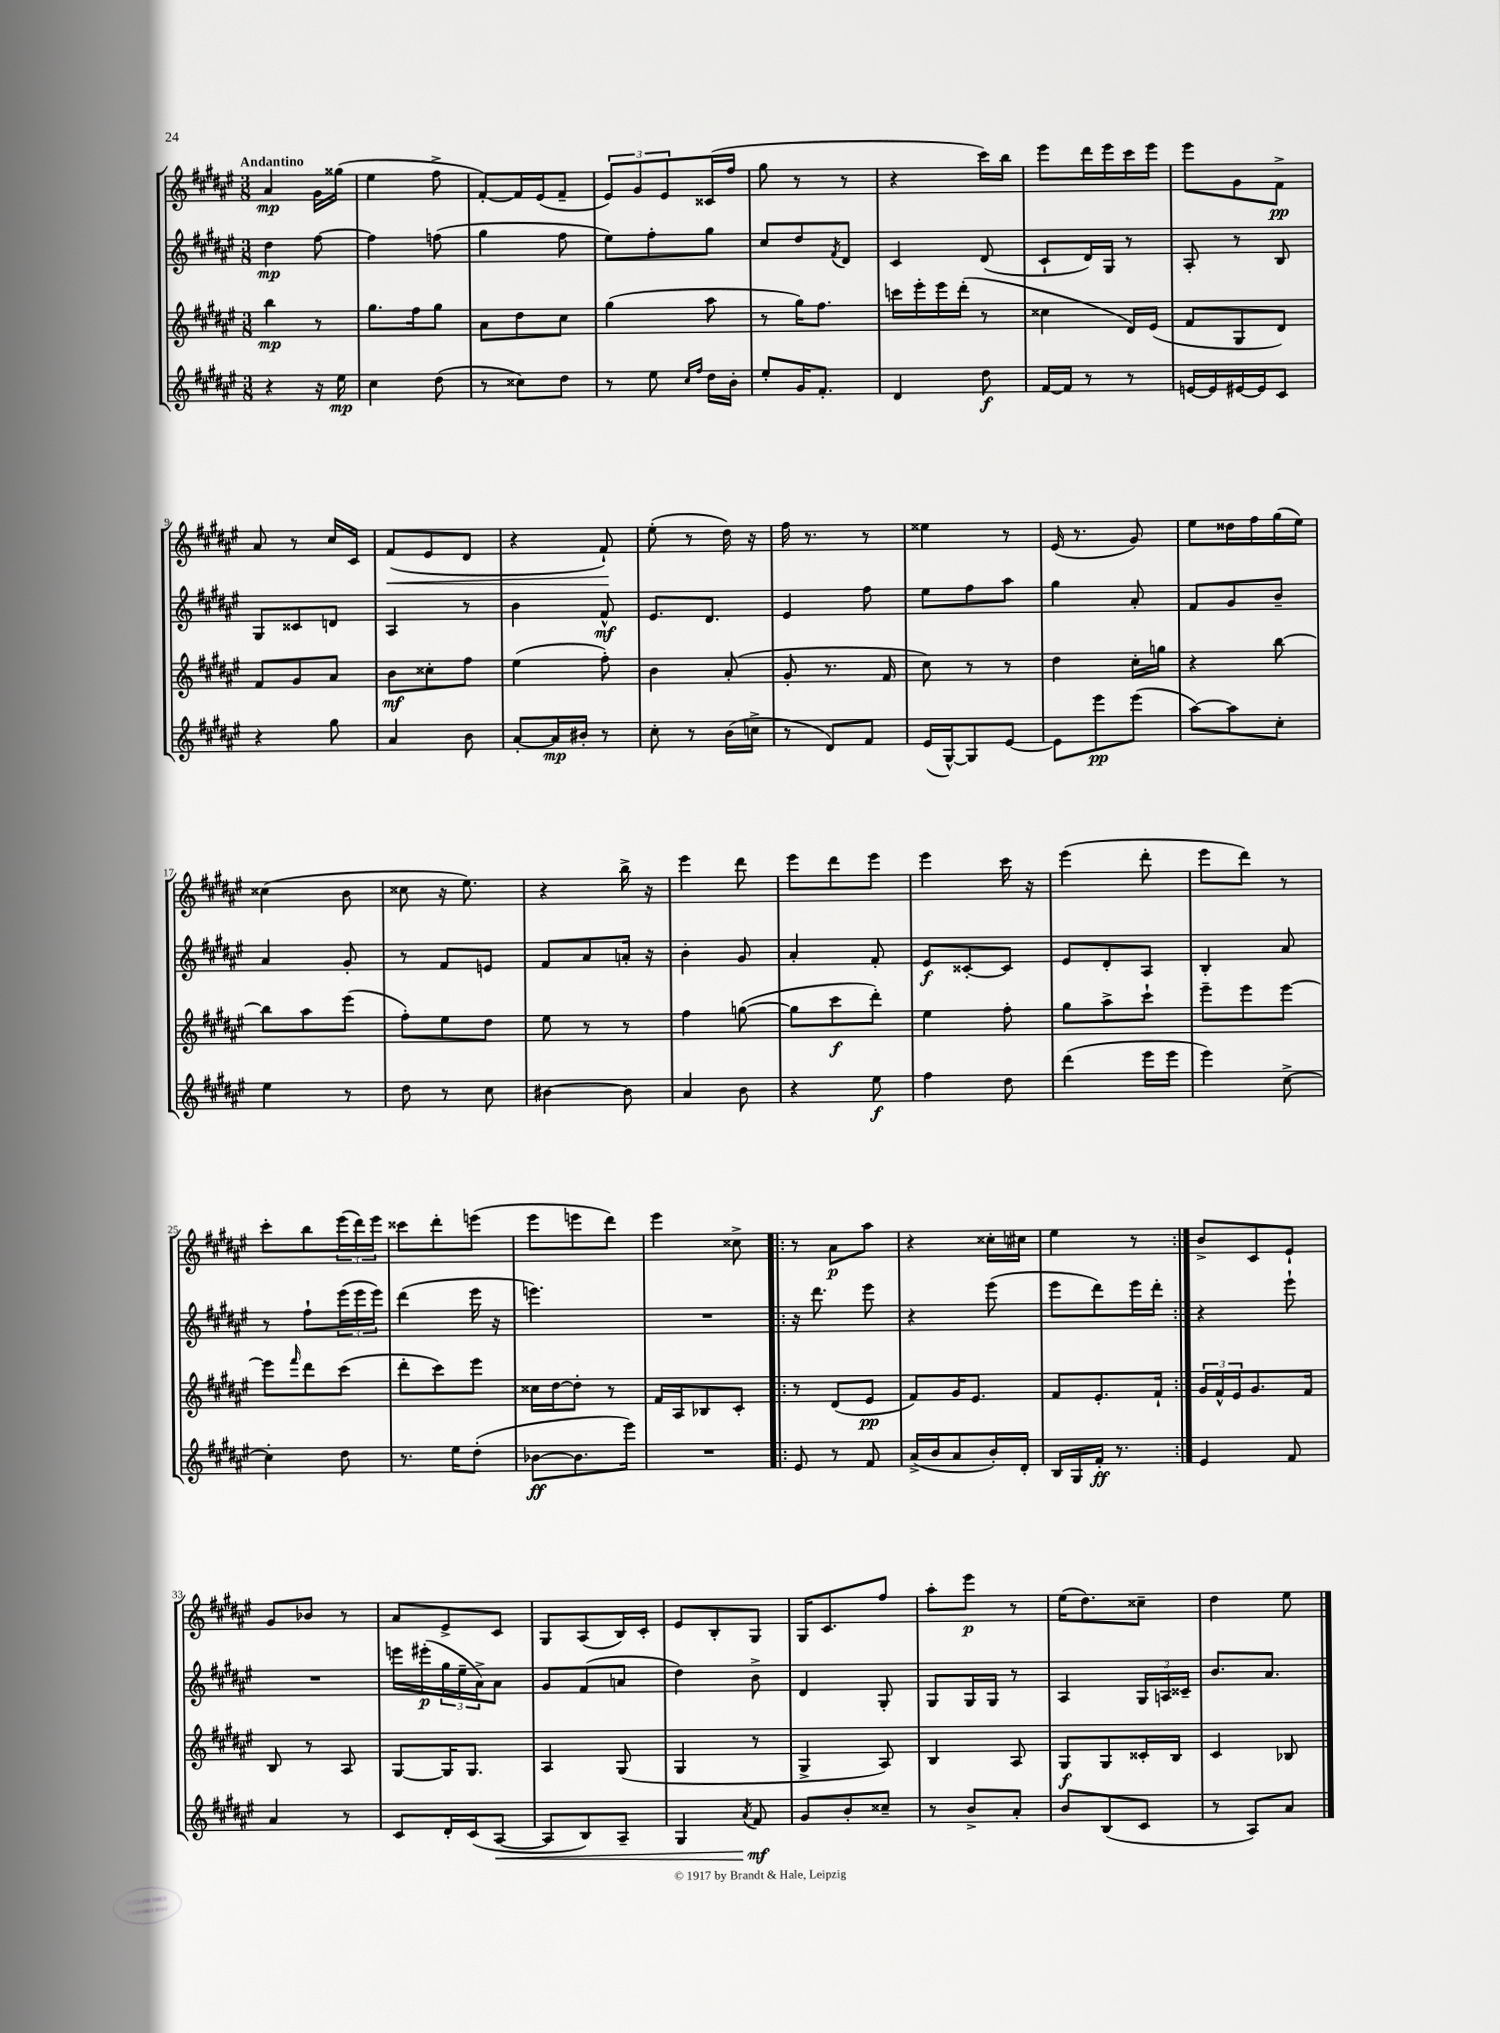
<<
\new StaffGroup <<
\new Staff = "s0" {
    \clef treble \key fis \major \numericTimeSignature \time 3/8 \tempo "Andantino"
    ais'4\mp gis'16 gisis''16( |
    eis''4 fis''8-> |
    fis'8~-.) fis'16 eis'16( fis'8-- |
    \tuplet 3/2 { eis'8) gis'8 eis'8 } cisis'16( fis''16 |
    gis''8 r8 r8 |
    r4 cis'''16) b''16 |
    eis'''8 dis'''16 eis'''16 cis'''16 eis'''16 |
    eis'''8 gis'8 fis'8->\pp |
    ais'8 r8 cis''16 cis'16 |
    fis'8\<( eis'8 dis'8 |
    r4 fis'8-!\!) |
    eis''8-.( r8 dis''16) r16 |
    fis''16 r8. r8 |
    eisis''4 r8 |
    eis'16( r8. gis'8) |
    eis''8 disis''16 fis''16 gis''16( eis''16) |
    cisis''4( b'8 |
    cisis''8 r16 eis''8.) |
    r4 b''16-> r16 |
    eis'''4 dis'''8 |
    eis'''8 dis'''8 eis'''8 |
    eis'''4 cis'''16 r16 |
    eis'''4( dis'''8-. |
    eis'''8 dis'''8) r8 |
    cis'''8-. b''8 \tuplet 3/2 { eis'''16( dis'''16) eis'''16 } |
    cisis'''8 dis'''8-. e'''8( |
    eis'''8 e'''8 dis'''8) |
    eis'''4 cisis''8-> |
    \repeat volta 2 { r8 ais'8\p ais''8 |
    r4 cisis''16-. cis''16 |
    eis''4 r8 | }
    b'8-> cis'8 eis'8-! |
    gis'8 bes'8 r8 |
    ais'8 eis'8-> cis'8 |
    gis8 ais8( b16) cis'16-. |
    eis'8 b8-. gis8 |
    gis16 cis'8. fis''8 |
    ais''8-. eis'''8\p r8 |
    eis''16( dis''8.) cisis''8-- |
    dis''4 eis''8 \bar "|." |
}
\new Staff = "s1" {
    \clef treble \key fis \major \numericTimeSignature \time 3/8
    dis''4\mp fis''8~ |
    fis''4 f''8( |
    gis''4 fis''8 |
    eis''8) fis''8-. gis''8 |
    cis''8 dis''8 \acciaccatura { fis'8 } dis'8 |
    cis'4 dis'8( |
    cis'8-! dis'16) gis16 r8 |
    ais8-. r8 b8 |
    gis8 cisis'8 d'8 |
    ais4 r8 |
    b'4 fis'8-^\mf |
    eis'8. dis'8. |
    eis'4 fis''8 |
    eis''8 fis''8 ais''8 |
    gis''4 ais'8-. |
    fis'8 gis'8 b'8-- |
    ais'4 gis'8-. |
    r8 fis'8 e'8 |
    fis'8 ais'8 a'16-. r16 |
    b'4-. gis'8 |
    ais'4-. fis'8-. |
    eis'8\f cisis'8~-. cisis'8 |
    eis'8 dis'8-. ais8 |
    b4-. ais'8 |
    r8 fis''8-! \tuplet 3/2 { eis'''16( eis'''16 eis'''16) } |
    dis'''4( eis'''16 r16 |
    e'''4.) |
    R4. |
    \repeat volta 2 { r16 dis'''8. eis'''8 |
    r4 eis'''8( |
    eis'''8 dis'''8) eis'''16 dis'''16-. | }
    r4 eis'''8-! |
    R4. |
    e'''16 eis'''16-.\p( \tuplet 3/2 { gis''16 eis''16-- ais'16->) } ais'8 |
    gis'8 fis'8( a'8 |
    dis''4) b'8-> |
    dis'4 gis8-. |
    gis8 gis16 gis16 r8 |
    ais4 \tuplet 3/2 { gis16 a16 cisis'16-- } |
    b'8. ais'8. \bar "|." |
}
\new Staff = "s2" {
    \clef treble \key fis \major \numericTimeSignature \time 3/8
    b''4\mp r8 |
    gis''8. fis''16 gis''8 |
    ais'8 dis''8 cis''8 |
    gis''4( ais''8 |
    r8 gis''16) fis''8. |
    c'''16 eis'''16-. eis'''16 dis'''16-.( r8 |
    cisis''4 dis'16) eis'16( |
    fis'8 gis8 dis'8) |
    fis'8 gis'8 ais'8 |
    b'8\mf cisis''8-. fis''8 |
    eis''4( fis''8-.) |
    b'4 ais'8-.( |
    gis'8-. r8. fis'16 |
    cis''8) r8 r8 |
    dis''4 cis''16-. g''16 |
    r4 b''8~ |
    b''8 ais''8 eis'''8( |
    fis''8-.) eis''8 dis''8 |
    eis''8 r8 r8 |
    fis''4 g''8~( |
    g''8 cis'''8\f dis'''8-.) |
    eis''4 fis''8-. |
    gis''8 ais''8-> cis'''8-! |
    eis'''8-- eis'''8 eis'''8~ |
    eis'''8 \grace { fis'''16 } dis'''8 cis'''8( |
    dis'''8-. cis'''8) eis'''8 |
    cisis''16 dis''16~ dis''8-. r8 |
    fis'16 ais16 bes8 cis'8-. |
    \repeat volta 2 { r8 dis'8( eis'8\pp |
    fis'8) gis'16 eis'8. |
    fis'8 eis'8.-. fis'16-! | }
    \tuplet 3/2 { gis'16 fis'16-^ eis'16 } gis'8. fis'16 |
    b8 r8 ais8 |
    gis8~ gis16 gis8. |
    ais4 gis8( |
    gis4 r8 |
    gis4-> ais8) |
    b4 ais8 |
    gis8\f gis8 cisis'16-. b16 |
    cis'4 bes8 \bar "|." |
}
\new Staff = "s3" {
    \clef treble \key fis \major \numericTimeSignature \time 3/8
    r4 r16 eis''16\mp |
    cis''4 dis''8( |
    r8 cisis''8) dis''8 |
    r8 eis''8 \grace { cis''16 fis''16 } dis''16 b'16-. |
    eis''8-. gis'16 fis'8.-. |
    dis'4 dis''8\f |
    fis'16~ fis'16 r8 r8 |
    e'16~ e'16 eis'16~ eis'16 cis'8 |
    r4 gis''8 |
    ais'4 b'8 |
    ais'8~-. ais'16\mp bis'16-. r8 |
    cis''8-. r8 b'16( c''16-> |
    r8 dis'8) fis'8 |
    eis'16( gis16~-^) gis8 eis'8~ |
    eis'8 eis'''8\pp eis'''8( |
    ais''8~) ais''8 cis''8-. |
    eis''4 r8 |
    dis''8 r8 cis''8 |
    bis'4~ bis'8 |
    ais'4 b'8 |
    r4 eis''8\f |
    fis''4 dis''8 |
    dis'''4( eis'''16 eis'''16 |
    eis'''4) cis''8~-> |
    cis''4-. dis''8 |
    r8. eis''16 dis''8-.( |
    bes'8~\ff bes'8. eis'''16) |
    R4. |
    \repeat volta 2 { eis'8 r8 fis'8 |
    ais'16->( b'16 ais'8 b'16-.) dis'16-. |
    b16 gis16 fis'16-.\ff r8. | }
    eis'4 fis'8 |
    ais'4 r8 |
    cis'8 dis'16-. cis'16( ais8~\< |
    ais8 b8) ais8-- |
    gis4 \acciaccatura { ais'8 } fis'8\mf\! |
    gis'8 b'8-. cisis''8-- |
    r8 b'8-> ais'8-. |
    b'8 b8( cis'8 |
    r8 ais8) ais'8 \bar "|." |
}
>>
>>
